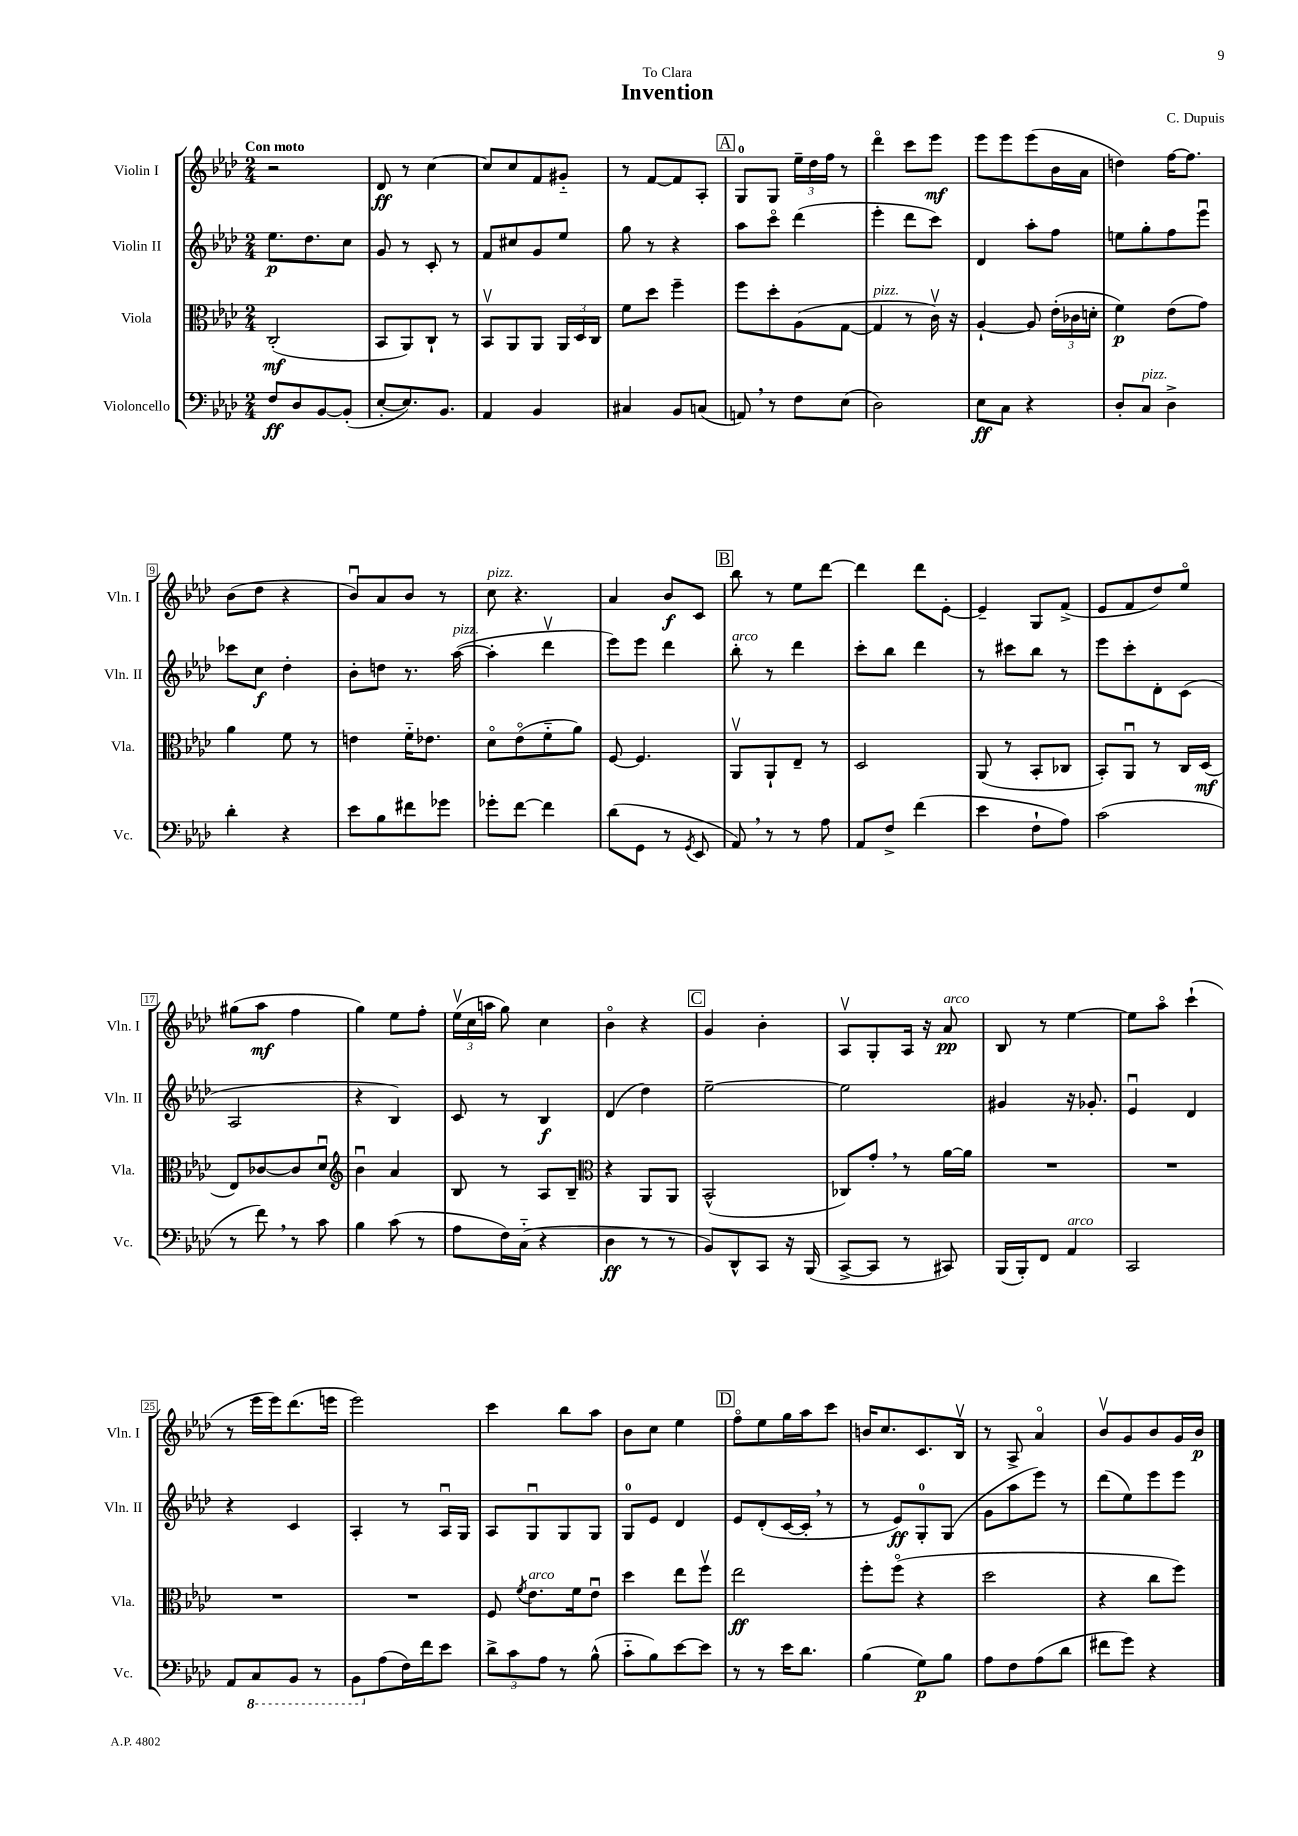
\header { title = "Invention" composer = "C. Dupuis" dedication = "To Clara" }
<<
\new StaffGroup <<
\new Staff = "s0" \with { instrumentName = "Violin I" shortInstrumentName = "Vln. I" } {
    \clef treble \key aes \major \numericTimeSignature \time 2/4 \tempo "Con moto"
    \autoBeamOff r2 |
    des'8\ff r8 c''4~ |
    c''8[ c''8 f'8 gis'8]-_ |
    r8 f'8[~ f'8 aes8]-. |
    \mark \markup { \box "A" } g8[-0 g8] \tuplet 3/2 { ees''16[-- des''16 f''16] } r8 |
    des'''4\flageolet c'''8[ ees'''8]\mf |
    ees'''8[ ees'''8 ees'''8( bes'16 aes'16] |
    d''4) f''16[~ f''8.] |
    bes'8[( des''8] r4 |
    bes'8[\downbow) aes'8 bes'8] r8 |
    c''8^\markup { \italic "pizz." } r4. |
    aes'4 bes'8[\f c'8] |
    \mark \markup { \box "B" } bes''8 r8 ees''8[ des'''8]~ |
    des'''4 des'''8[ ees'8]~-. |
    ees'4-- g8[ f'8]->( |
    ees'8[ f'8 des''8) ees''8]\flageolet |
    gis''8[( aes''8]\mf f''4 |
    g''4) ees''8[ f''8]-. |
    \tuplet 3/2 { ees''16[\upbow( c''16 a''16] } g''8) c''4 |
    bes'4\flageolet r4 |
    \mark \markup { \box "C" } g'4 bes'4-. |
    aes8[\upbow g8-. aes16] r16 aes'8\pp^\markup { \italic "arco" } |
    bes8 r8 ees''4~ |
    ees''8[ aes''8]\flageolet c'''4-!( |
    r8 ees'''16[ ees'''16) des'''8.( e'''16] |
    ees'''2) |
    c'''4 bes''8[ aes''8] |
    bes'8[ c''8] ees''4 |
    \mark \markup { \box "D" } f''8[\flageolet ees''8 g''16 aes''16 c'''8] |
    b'16[ c''8. c'8. bes16]\upbow |
    r8 aes8-> aes'4\flageolet |
    bes'8[\upbow g'8 bes'8 g'16 bes'16]\p \bar "|." |
}
\new Staff = "s1" \with { instrumentName = "Violin II" shortInstrumentName = "Vln. II" } {
    \clef treble \key aes \major \numericTimeSignature \time 2/4
    \autoBeamOff ees''8.[\p des''8. c''8] |
    g'8 r8 c'8-. r8 |
    f'8[ cis''8 g'8 ees''8] |
    g''8 r8 r4 |
    \mark \markup { \box "A" } aes''8[ c'''8]\flageolet des'''4( |
    ees'''4-. des'''8[ c'''8]) |
    des'4 aes''8[-. f''8] |
    e''8[ g''8-. f''8 ees'''8]\downbow |
    ces'''8[ c''8]\f des''4-. |
    bes'8[-. d''8] r8. aes''16~^\markup { \italic "pizz." }( |
    aes''4-. des'''4\upbow |
    ees'''8[) ees'''8] des'''4 |
    \mark \markup { \box "B" } bes''8-.^\markup { \italic "arco" } r8 des'''4 |
    c'''8[-. bes''8] des'''4 |
    r8 cis'''8[ bes''8] r8 |
    ees'''8[ c'''8-. des'8-. c'8]( |
    aes2 |
    r4 bes4) |
    c'8 r8 bes4\f |
    des'4( des''4) |
    \mark \markup { \box "C" } ees''2~-- |
    ees''2 |
    gis'4 r16 ges'8.-. |
    ees'4\downbow des'4 |
    r4 c'4 |
    aes4-. r8 aes16[\downbow g16] |
    aes8[ g8\downbow g8 g8] |
    g8[-0 ees'8] des'4 |
    \mark \markup { \box "D" } ees'8[ des'8-.( c'16~ c'16]-. \breathe r8 |
    r8 ees'8[\ff) g8-0-. g8]( |
    g'8[ aes''8 ees'''8]) r8 |
    des'''8[( ees''8) ees'''8 ees'''8] \bar "|." |
}
\new Staff = "s2" \with { instrumentName = "Viola" shortInstrumentName = "Vla." } {
    \clef alto \key aes \major \numericTimeSignature \time 2/4
    \autoBeamOff c2-.\mf( |
    bes,8[ aes,8) c8]-! r8 |
    bes,8[\upbow aes,8 aes,8] \tuplet 3/2 { aes,16[ des16 c16] } |
    f'8[ des''8] f''4-- |
    \mark \markup { \box "A" } f''8[ des''8-. aes8( g8]~ |
    g4^\markup { \italic "pizz." } r8 c'16\upbow) r16 |
    aes4~-! aes8 \tuplet 3/2 { ees'16[-.( ces'16 d'16]-. } |
    f'4\p) ees'8[( g'8]) |
    aes'4 f'8 r8 |
    e'4 f'16[-_ ees'8.] |
    des'8[\flageolet ees'8\flageolet( f'8-_ aes'8]) |
    f8~ f4. |
    \mark \markup { \box "B" } aes,8[\upbow aes,8-! ees8]-- r8 |
    des2 |
    aes,8( r8 bes,8[-. ces8] |
    bes,8[-.) aes,8]\downbow r8 c16[ des16]\mf( |
    ees8[) ces'8~ ces'8 des'8]\downbow |
    \clef treble bes'4\downbow aes'4 |
    bes8 r8 aes8[ bes8]-- |
    \clef alto r4 aes,8[ aes,8] |
    \mark \markup { \box "C" } bes,2-^( |
    ces8[) g'8]-. \breathe r8 aes'16[~ aes'16] |
    R2 |
    R2 |
    R2 |
    R2 |
    f8 \acciaccatura { f'8 } ees'8.[^\markup { \italic "arco" } f'16 ees'8]\downbow |
    des''4 ees''8[ f''8]\upbow |
    \mark \markup { \box "D" } ees''2\ff |
    f''8[-. f''8]\flageolet( r4 |
    des''2 |
    r4 c''8[ f''8]) \bar "|." |
}
\new Staff = "s3" \with { instrumentName = "Violoncello" shortInstrumentName = "Vc." } {
    \clef bass \key aes \major \numericTimeSignature \time 2/4
    \autoBeamOff f8[\ff des8 bes,8~ bes,8]-.( |
    ees8[~-. ees8.) bes,8.] |
    aes,4 bes,4 |
    cis4 bes,8[ c8]( |
    \mark \markup { \box "A" } a,8) \breathe r8 f8[ ees8]( |
    des2) |
    ees8[\ff c8] r4 |
    des8[-. c8]^\markup { \italic "pizz." } des4-> |
    des'4-. r4 |
    ees'8[ bes8 fis'8 ges'8] |
    ges'8[-. f'8]~ f'4 |
    des'8[( g,8] r8 \acciaccatura { g,8 } ees,8 |
    \mark \markup { \box "B" } aes,8) \breathe r8 r8 aes8 |
    aes,8[ f8]-> f'4( |
    ees'4 f8[-! aes8]) |
    c'2( |
    r8 f'8) \breathe r8 c'8 |
    bes4 c'8( r8 |
    aes8[ f16) c16]-_( r4 |
    des4\ff r8 r8 |
    \mark \markup { \box "C" } bes,8[) des,8-^ c,8] r16 bes,,16( |
    c,8[~-> c,8] r8 cis,8) |
    bes,,16[( bes,,16-.) f,8] aes,4^\markup { \italic "arco" } |
    c,2 |
    aes,8[ \ottava #-1 c,8 bes,,8] r8 |
    bes,,8[ \ottava #0 aes8( f16) f'16 ees'8] |
    \tuplet 3/2 { des'8[-> c'8 aes8] } r8 bes8-^( |
    c'8[-_ bes8) ees'8~ ees'8] |
    \mark \markup { \box "D" } r8 r8 ees'16[ des'8.] |
    bes4( g8[\p) bes8] |
    aes8[ f8 aes8( des'8] |
    fis'8[ g'8]) r4 \bar "|." |
}
>>
>>
\layout { \context { \Score \override BarNumber.stencil = #(make-stencil-boxer 0.1 0.3 ly:text-interface::print) } }
